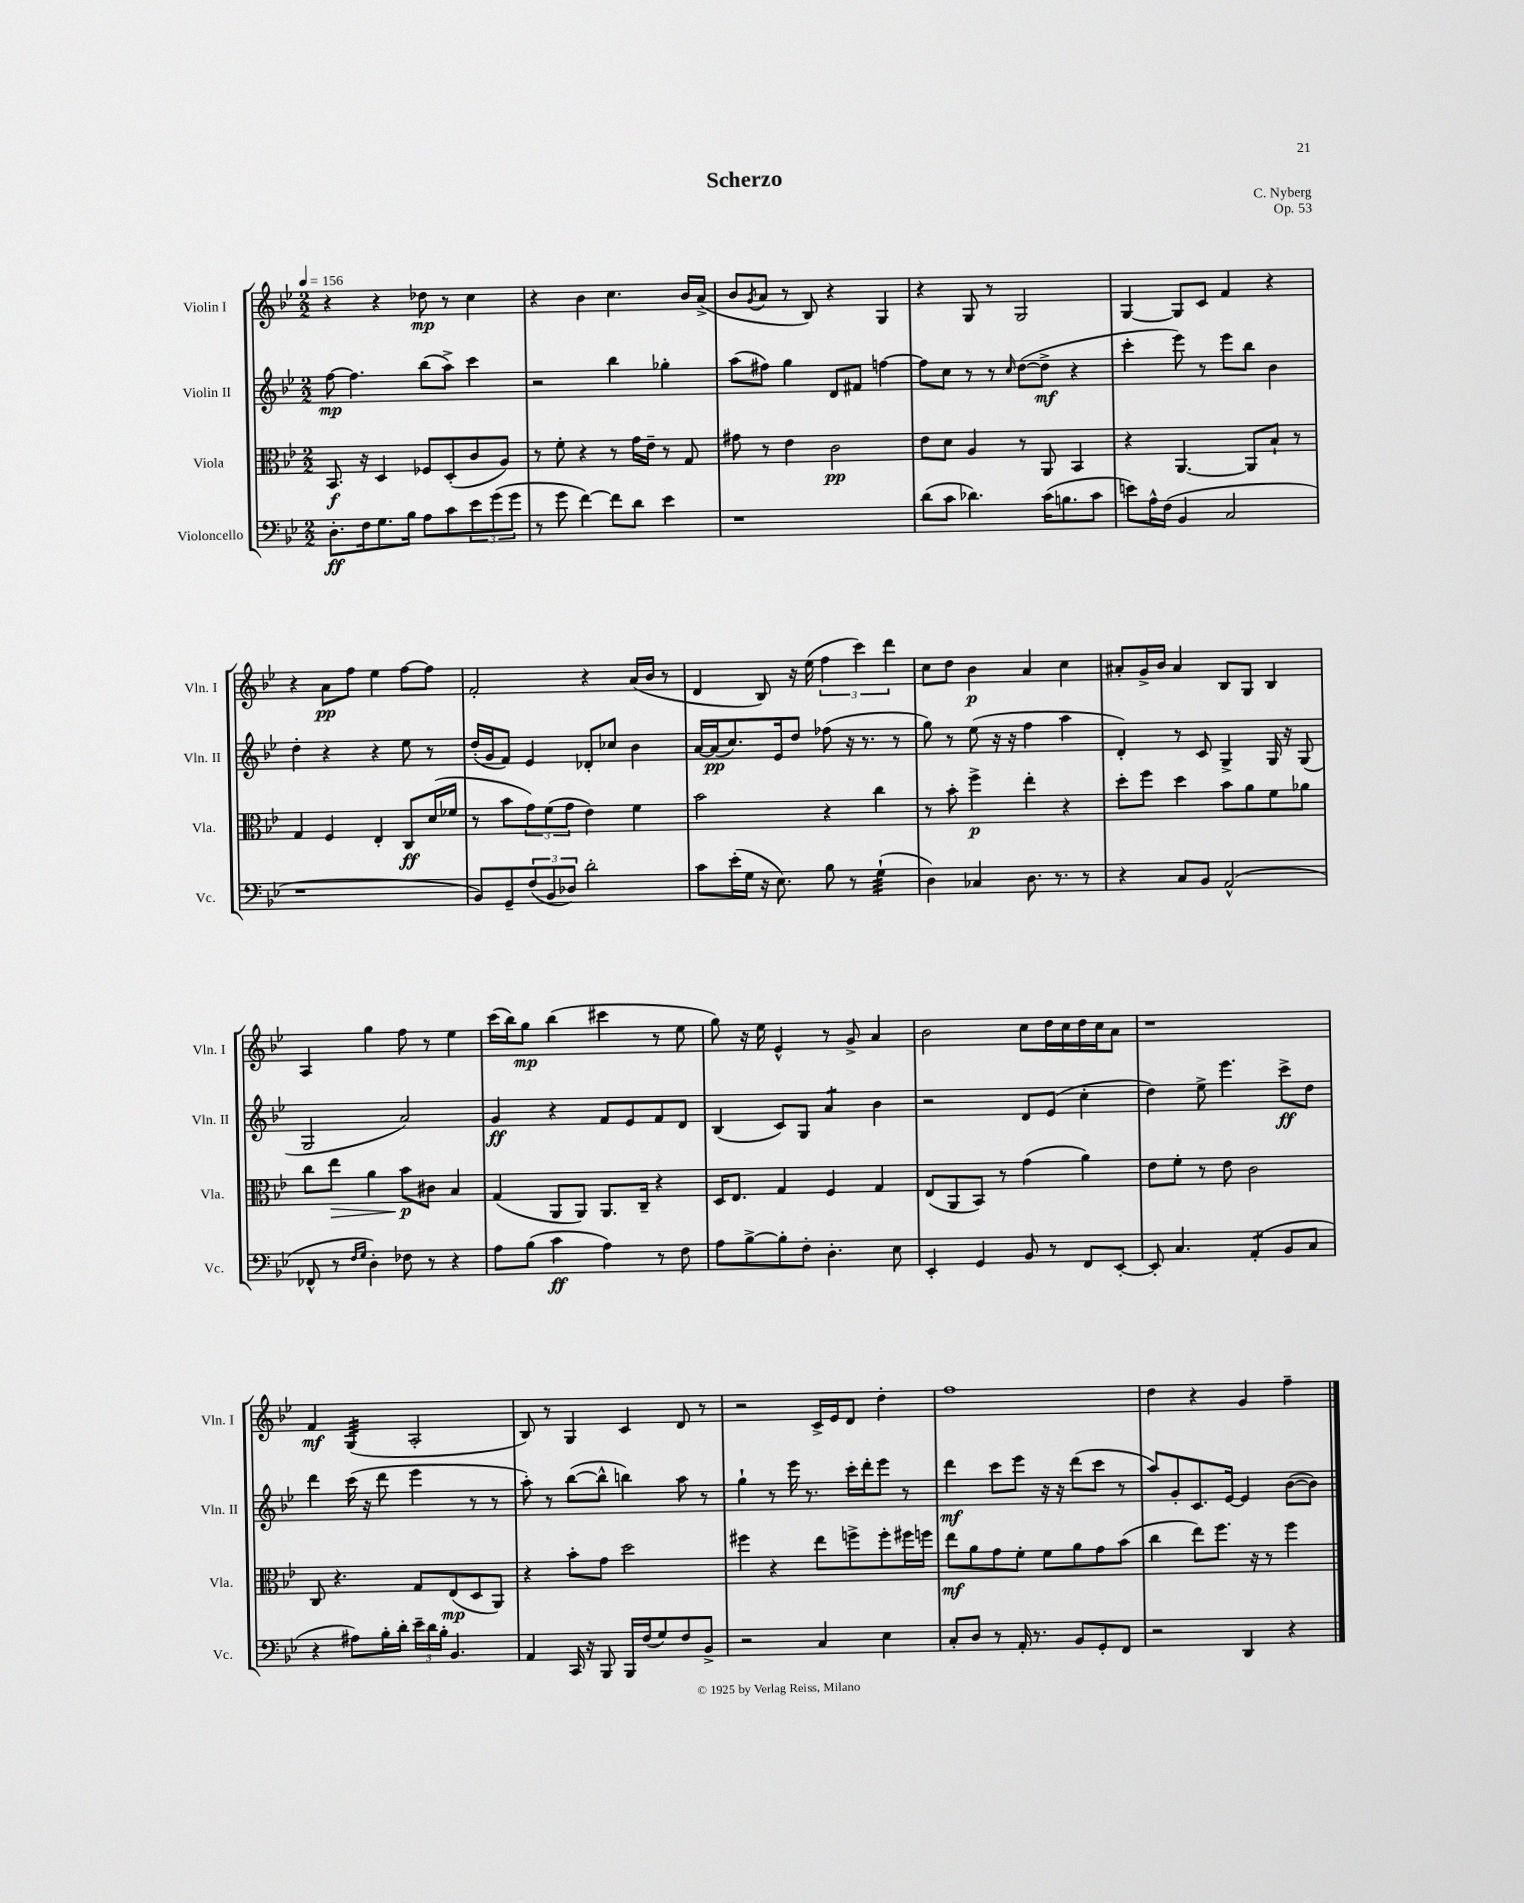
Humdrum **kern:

**kern	**kern	**kern	**kern
*staff4	*staff3	*staff2	*staff1
*clefF4	*clefC3	*clefG2	*clefG2
*k[b-e-]	*k[b-e-]	*k[b-e-]	*k[b-e-]
*M2/2	*M2/2	*M2/2	*M2/2
*MM156	*MM156	*MM156	*MM156
8.D'\L	8.BB-/	[8ff\	4r
.	.	4.ff\]	.
16F\k	16r	.	.
8.G\	4D/	.	4r
16B-\Jk	.	.	.
8A\L	8F-/L	(8bb-\L	8dd-\
8c\	(8D'/	8aa^\J)	8r
12e-\	8c/	4ccc\	4cc\
(12g\	.	.	.
.	8A/J)	.	.
12g\J	.	.	.
=	=	=	=
8r	8r	2r	4r
8g\	8f'\	.	.
[4f\)	4r	.	4b-\
8f\]L	8r	4bb-\	4.cc\
8d\J	16g\LL	.	.
.	16e-~\JJ	.	.
4e-\	8r	4gg-'\	.
.	8G/	.	16b-/LL
.	.	.	(16a^/JJ
=	=	=	=
1r	8g#\	(8aa\L	8b-/L
.	.	.	8qg/
.	8r	8ff#\J)	8a/J
.	4e-\	4gg\	8r
.	.	.	8B-/)
.	2c\	8d/L	4r
.	.	8f#/J	.
.	.	[4ff\	4G/
=	=	=	=
(8d\L	8e-\L	8ff\]L	4r
8c\J	8d\J	8cc\J	.
4.d-\)	4A/	8r	8G/
.	.	8r	8r
.	.	16qqcc/	.
.	8r	([8dd\L	2G/
(16c\LK	8AA/	8dd^\]J	.
8.B\	.	.	.
.	4BB-/	4r	.
8c\J	.	.	.
=	=	=	=
8e\L)	4r	4ccc'\	[4G/
16A^^\L	.	.	.
(16F\JJ	.	.	.
4BB-/	[4.AA/	8eee-\)	8G/]L
.	.	8r	8c/J
2C/	.	8eee-\L	4f/
.	8AA/]L	8bb-\J	.
.	8B-`/J	4b-\	4r
.	8r	.	.
=	=	=	=
1r	4G/	4dd'\	4r
.	4F/	4r	8a\L
.	.	.	8ff\J
.	4E-'/	4r	4ee-\
.	8C/L	8ee-\	[8ff\L
.	(16d/L	8r	8ff\]J
.	16f-/JJ	.	.
=	=	=	=
8BB-/L)	8r	(16dd'/LL	2f'/
.	.	16g/J	.
8GG~/	8b-\L	8f/J)	.
(12F/	12g\)	4e-/	.
12BB-/	(12f\	.	.
12D-/J)	12g\J	.	.
2d'\	4e-\)	8d-'/L	4r
.	.	8cc-/J	.
.	4f\	4b-\	(16a/LL
.	.	.	16b-/JJ
.	.	.	8r
=	=	=	=
8c\L	2b-\	[16a/LL	4d/
.	.	(16a/]J	.
(16e-'\L	.	8.cc/)	.
16G\JJ	.	.	.
16r	.	.	8B-/)
8.E-\)	.	16e-/k	.
.	.	8dd/J	16r
.	.	.	(16ee-\
8B-\	4r	(8ff-\	6ff\
8r	.	16r	.
.	.	.	6ccc\)
.	.	8.r	.
(4G`\	4cc\	.	.
.	.	.	6ddd\
.	.	8r	.
=	=	=	=
4D\)	8r	8gg\)	8cc\L
.	8b-'\	8r	8dd\J
4C-/	4ff^\	(8ee-\	4b-\
.	.	16r	.
.	.	16r	.
8.D\	4ee-'\	4ff\	4a/
8.r	.	.	.
.	4r	4aa\	4cc\
8r	.	.	.
=	=	=	=
4r	8dd'\L	4d'/)	8a#'/L
.	8ff\J	.	16g^/L
.	.	.	16b-/JJ
8C/L	4dd\	8r	4a#/
8BB-/J	.	8c/	.
(2AA^^/	8b-\L	4G^/	8B-/L
.	8a\	.	8G/J
.	8f\	16G/	4B-/
.	.	16r	.
.	8a-\J	(8G/	.
=	=	=	=
8FF-^^/	8cc\L	2G/	4A/
8r	8ee-\J	.	.
16qqF/LL	.	.	.
16qqG/JJ	.	.	.
4D'\)	4a\	.	4gg\
8F-\	8b-\L	2a/)	8ff\
8r	8c#\J	.	8r
4r	4B-/	.	4ee-\
=	=	=	=
8A\L	(4G/	4g/	(16ccc\LL
.	.	.	16bb-\J)
(8B-\J	.	.	8gg\J
4c\	8AA/L	4r	(4bb-\
.	8AA/J)	.	.
4A\)	8.AA/L	8f/L	4ccc#\
.	.	8e-/	.
.	16C~/Jk	.	.
8r	4r	8f/	8r
8F\	.	8d/J	8ee-\
=	=	=	=
8A\L	16D/LK	(4B-/	8gg\)
.	8.E-/J	.	.
[8B-^\	.	.	16r
.	.	.	16ee-\
8B-'\]	4G/	8c/L)	4e-^^/
8F'\J	.	8G/J	.
4.D'\	4F/	4a/	8r
.	.	.	8g^/
.	4G/	4b-\	4a/
8E-\	.	.	.
=	=	=	=
4EE-'/	(8E-/L	2r	2b-\
.	8AA/	.	.
4GG/	8BB-/J)	.	.
.	8r	.	.
8BB-/	(4g\	8d/L	8cc\L
8r	.	(8e-/J	16dd\L
.	.	.	16cc\
8FF/L	4a\)	4cc'\	16dd\
.	.	.	16cc\J
[8EE-'/J	.	.	8a\J
=	=	=	=
8EE-'/]	8e-\L	4dd\)	1r
4.C/	8f'\J	.	.
.	8r	8ee-^\	.
.	8e-\	4.eee-\	.
(4AA'/	2c\	.	.
8BB-/L	.	8ccc^\L	.
8C/J	.	8dd\J	.
=	=	=	=
4r	8C/	4ddd\	4f/
.	4.r	.	.
8A#\L)	.	(16ccc\	(4G/
.	.	16r	.
16B-'\L	.	8ddd\	.
16d'\JJ	.	.	.
24e-~\LL	8G/L	4eee-\	2A'/
24d\	.	.	.
24B-'\JJ	.	.	.
4.BB-/	(8E-/	.	.
.	8D/	8r	.
.	8AA/J)	8r	.
=	=	=	=
4AA/	4r	8aa'\)	8B-/)
.	.	8r	8r
16CC/	8b-'\L	([8bb-\L	4G/
16r	.	.	.
8BBB-/	8g\J	8bb-^^\]J	.
16BBB-/LL	2dd\	4bb\)	4c/
(16F/J	.	.	.
8G/)	.	.	.
8F/	.	8aa\	8d/
8BB-^/J	.	8r	8r
=	=	=	=
2r	4ff#\	4gg`\	2r
.	4r	8r	.
.	.	16eee-\	.
.	.	8.r	.
4C/	8ee-\L	.	16c^/LL
.	.	.	16e-/J
.	8ff^\	16ccc'\LL	8d/J
.	.	16ddd'\J	.
4E-\	8ff'\	8eee-\J	4dd'\
.	16ff#\L	8r	.
.	16ff\JJ	.	.
=	=	=	=
8C'/L	8ee-\L	4ddd\	1ff
8D/J	8a\	.	.
8r	8g\	8ccc\L	.
16AA'/	8f'\J	8eee-\J	.
8.r	.	.	.
.	8f\L	16r	.
.	.	16r	.
8BB-/L	8a\	(8ddd\L	.
8GG'/	8g\	8ccc\J	.
8FF/J	(8b-\J	8r	.
=	=	=	=
2r	4cc\	8aa/L)	4dd\
.	.	8g'/	.
.	8ee-\L)	8.c/	4r
.	8.ff\J	.	.
.	.	[16e-/Jk	.
4DD/	.	4e-/]	4g/
.	16r	.	.
.	8r	.	.
4r	4ff\	([8b-\L	4ff~\
.	.	8b-\]J)	.
==	==	==	==
*-	*-	*-	*-
